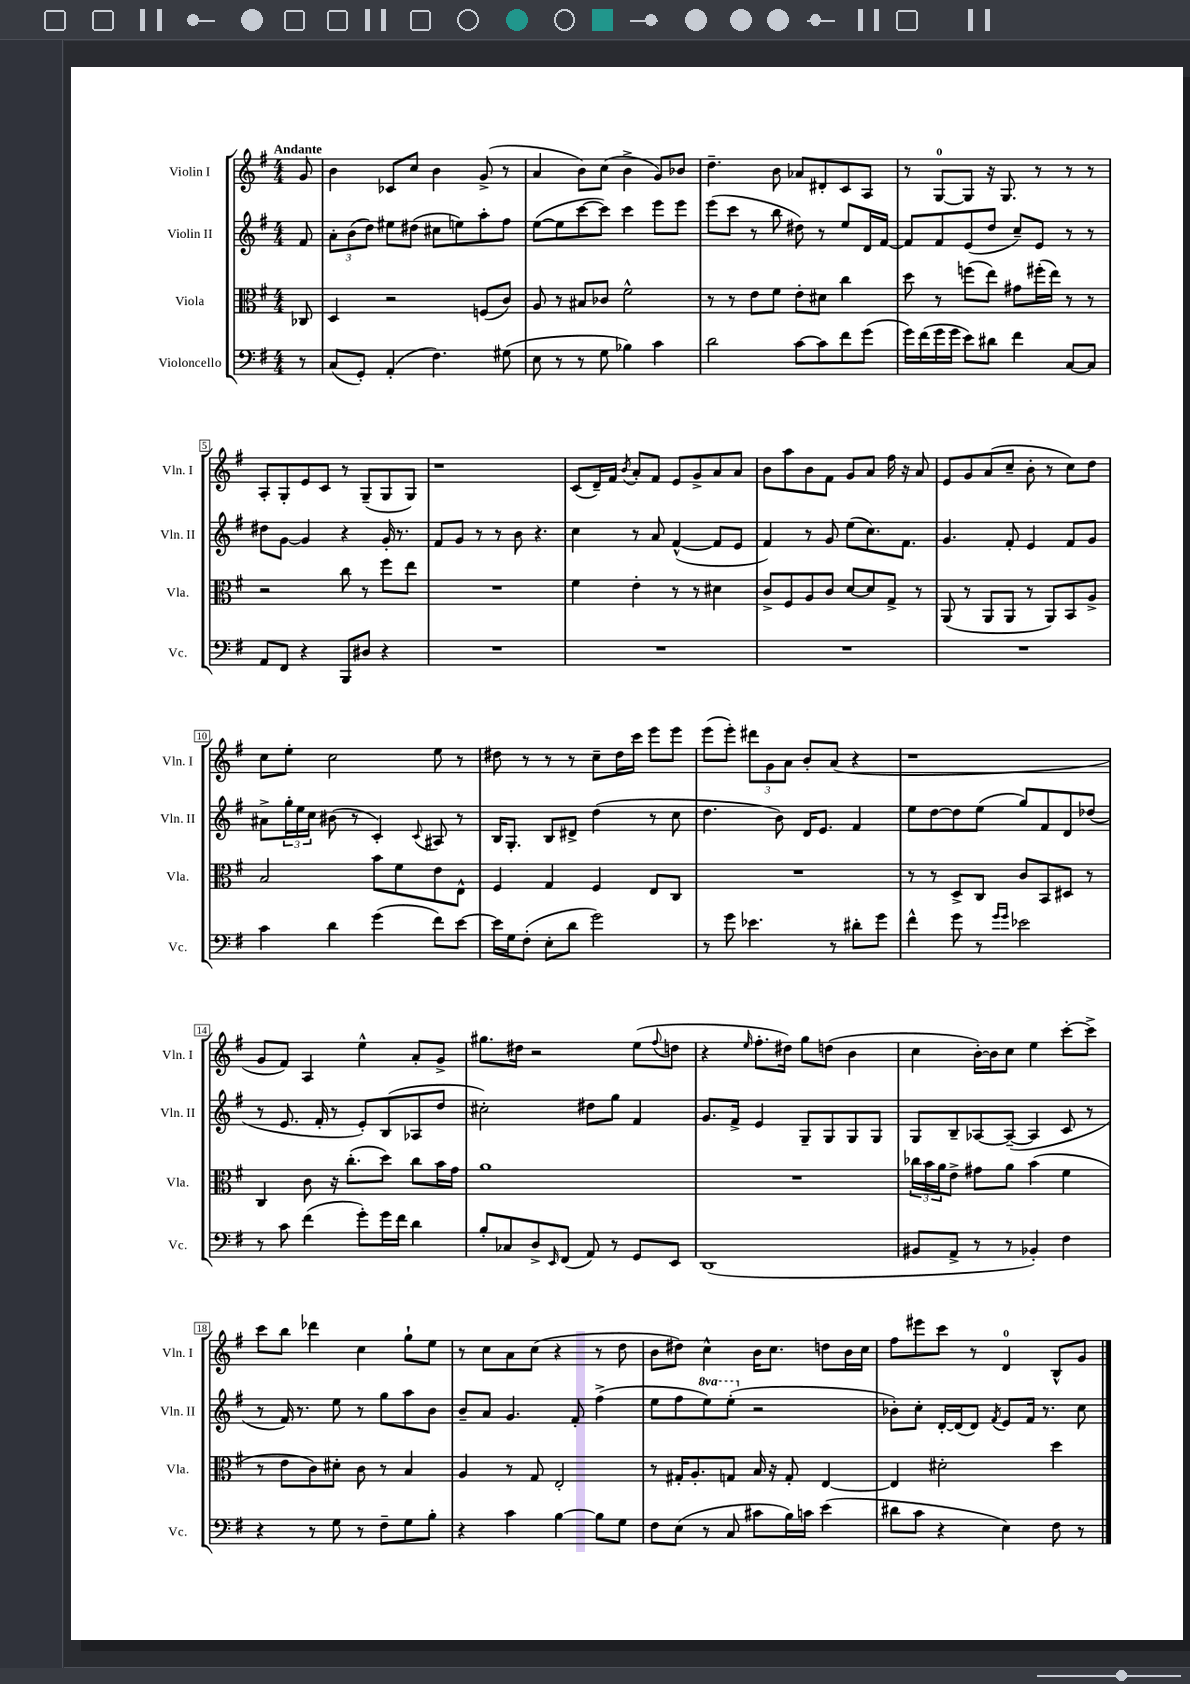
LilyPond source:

<<
\new StaffGroup <<
\new Staff = "s0" \with { instrumentName = "Violin I" shortInstrumentName = "Vln. I" } {
    \clef treble \key g \major \numericTimeSignature \time 4/4 \partial 8 \tempo "Andante"
    g'8 |
    b'4 ces'8 c''8 b'4 g'8->( r8 |
    a'4 b'8) c''8( b'4-> g'8) bes'8 |
    d''4.-- b'8 aes'8 dis'8-. c'8 a8 |
    r8 g8-0~ g8 r16 g8. r8 r8 r8 |
    a8-. g8-. e'8 c'8 r8 g8--( g8 g8) |
    r1 |
    c'8( d'16--) fis'16 \acciaccatura { b'8 } a'8-. fis'8 e'8 g'8-> a'8 a'8 |
    b'8 a''8 b'8 fis'8 g'8 a'8 fis''16 r16 a'8 |
    e'8 g'8 a'8( c''8-- b'8-. r8 c''8) d''8 |
    c''8 e''8-. c''2 e''8 r8 |
    dis''8 r8 r8 r8 c''8-- dis''16 c'''16 e'''8 e'''8 |
    e'''8( e'''8-.) \tuplet 3/2 { dis'''8 g'8 a'8 } b'8-. a'8( r4 |
    r1 |
    g'8 fis'8) a4 e''4-^ a'8-. g'8-> |
    gis''8. dis''16 r2 e''8( \appoggiatura { fis''8 } d''8 |
    r4 \grace { e''16 } fis''8.-. dis''16) g''8 d''8( b'4 |
    c''4 b'16~-.) b'16 c''8 e''4 c'''8~-. c'''8-> |
    c'''8 b''8 des'''4 c''4 g''8-! e''8 |
    r8 c''8 a'8 c''8( r4 r8 d''8 |
    b'8 dis''8) c''4-^ b'16 c''8. d''8 b'16 c''16 |
    fis''8 eis'''8 c'''8 r8 d'4-0 b8-^ g'8 \bar "|." |
}
\new Staff = "s1" \with { instrumentName = "Violin II" shortInstrumentName = "Vln. II" } {
    \clef treble \key g \major \numericTimeSignature \time 4/4 \set Staff.ottavationMarkups = #ottavation-simple-ordinals \partial 8
    fis'8 |
    \tuplet 3/2 { a'8-. b'8( d''8) } eis''8 dis''8( cis''8 e''8) a''8-. fis''8 |
    e''8~( e''8 c'''8~ c'''8) c'''4 e'''8 e'''8 |
    e'''8( c'''8 r8 b''8 dis''8) r8 e''8 d'16 fis'16~ |
    fis'8 fis'8 e'8( d''8 c''8--) e'8 r8 r8 |
    dis''8 g'8~ g'4 r4 g'16-. r8. |
    fis'8 g'8 r8 r8 b'8 r4. |
    c''4 r8 a'8 fis'4~-^( fis'8 e'8 |
    fis'4) r8 g'8 e''8( c''8.) fis'8. |
    g'4. fis'8-. e'4 fis'8 g'8 |
    ais'8-> \tuplet 3/2 { g''16-. e''16 c''16 } bis'8( r8 c'4-.) \appoggiatura { c'8 } ais8 r8 |
    b16 g8.-. b8 dis'8-> d''4( r8 c''8 |
    d''4. b'8) d'16 e'8. fis'4 |
    e''8 d''8~ d''8 e''8( g''8) fis'8 d'8 des''8( |
    r8 e'8. fis'16-. r8 e'8-.) b8( aes8 d''8 |
    cis''2-.) dis''8 g''8 fis'4 |
    g'8. fis'16-> e'4 g8-- g8 g8 g8 |
    g8 b8-- aes8~ aes8~--( aes4 c'8 r8 |
    r8 fis'16) r8. e''8 r8 g''8 a''8 b'8 |
    b'8-- a'8 g'4. fis'8-. fis''4->( |
    e''8 fis''8 \ottava #1 e'''8) e'''8-.( \ottava #0 r2 |
    bes'8-.) c''8-. d'16~-. d'16( d'8) \acciaccatura { fis'8 } e'8 fis'16 r8. c''8 \bar "|." |
}
\new Staff = "s2" \with { instrumentName = "Viola" shortInstrumentName = "Vla." } {
    \clef alto \key g \major \numericTimeSignature \time 4/4 \partial 8
    ces8 |
    d4 r2 f8( c'8) |
    a8 r8 bis8 ces'8 fis'2-^ |
    r8 r8 e'8 fis'8 e'8-. dis'8 c''4 |
    d''8 r8 f''8( e''8) gis'8 fis''16-.( e''16) r8 r8 |
    r2 c''8 r8 fis''8 e''8 |
    R1 |
    fis'4 e'4-. r8 r8 dis'4 |
    c'8-> fis8 a8 c'8 d'8~ d'8 g8-> r8 |
    a,8( r8 a,8 a,8 r8 a,8) b,8 a8-> |
    b2 b'8 fis'8 e'8 e8-^ |
    fis4 g4 fis4 e8 c8 |
    R1 |
    r8 r8 d8-> c8 c'8 b,8 dis8 r8 |
    c4 c'8 r16 c''8.-.( d''8) c''8 b'16 g'16 |
    a'1 |
    R1 |
    \tuplet 3/2 { ces''16 b'16 a'16 } e'8-> gis'8 a'8 b'4( fis'4 |
    r8 e'8 c'8) dis'8-. c'8 r8 b4 |
    a4 r8 g8 e2-. |
    r8 gis16-. a8.-. g8 b16 r16 g8-. e4~ |
    e4 dis'2-. d''4 \bar "|." |
}
\new Staff = "s3" \with { instrumentName = "Violoncello" shortInstrumentName = "Vc." } {
    \clef bass \key g \major \numericTimeSignature \time 4/4 \partial 8
    r8 |
    c8( g,8-.) a,4-.( fis4.) gis8( |
    e8 r8 r8 g8 bes4) c'4 |
    d'2 c'8~ c'8 fis'8 g'8( |
    g'16) fis'16( g'16 g'16 e'8) dis'8 fis'4 c8~ c8 |
    a,8 fis,8 r4 b,,8 dis8 r4 |
    R1 |
    R1 |
    R1 |
    R1 |
    c'4 d'4 g'4( fis'8) e'8~ |
    e'16 g16 fis8-.( e8-. d'8 g'2) |
    r8 g'8 ees'4. r8 dis'8-. g'8 |
    fis'4-^ g'8 r8 \grace { g'16 g'16 } ees'2 |
    r8 c'8 fis'4( g'8-.) g'16 fis'16 d'4 |
    b8-. ces8 d8-> \grace { e,16 } fis,8( a,8) r8 g,8 e,8 |
    d,1( |
    bis,8 a,8-> r8 r8 bes,4-.) fis4 |
    r4 r8 g8 r8 fis8-- g8 b8-. |
    r4 c'4 b4~ b8 g8 |
    fis8 e8( r8 c8 cis'8 b16) c'16 e'4( |
    dis'8 c'8 r4 e4) fis8 r8 \bar "|." |
}
>>
>>
\layout { \context { \Score \override BarNumber.stencil = #(make-stencil-boxer 0.1 0.3 ly:text-interface::print) } }
